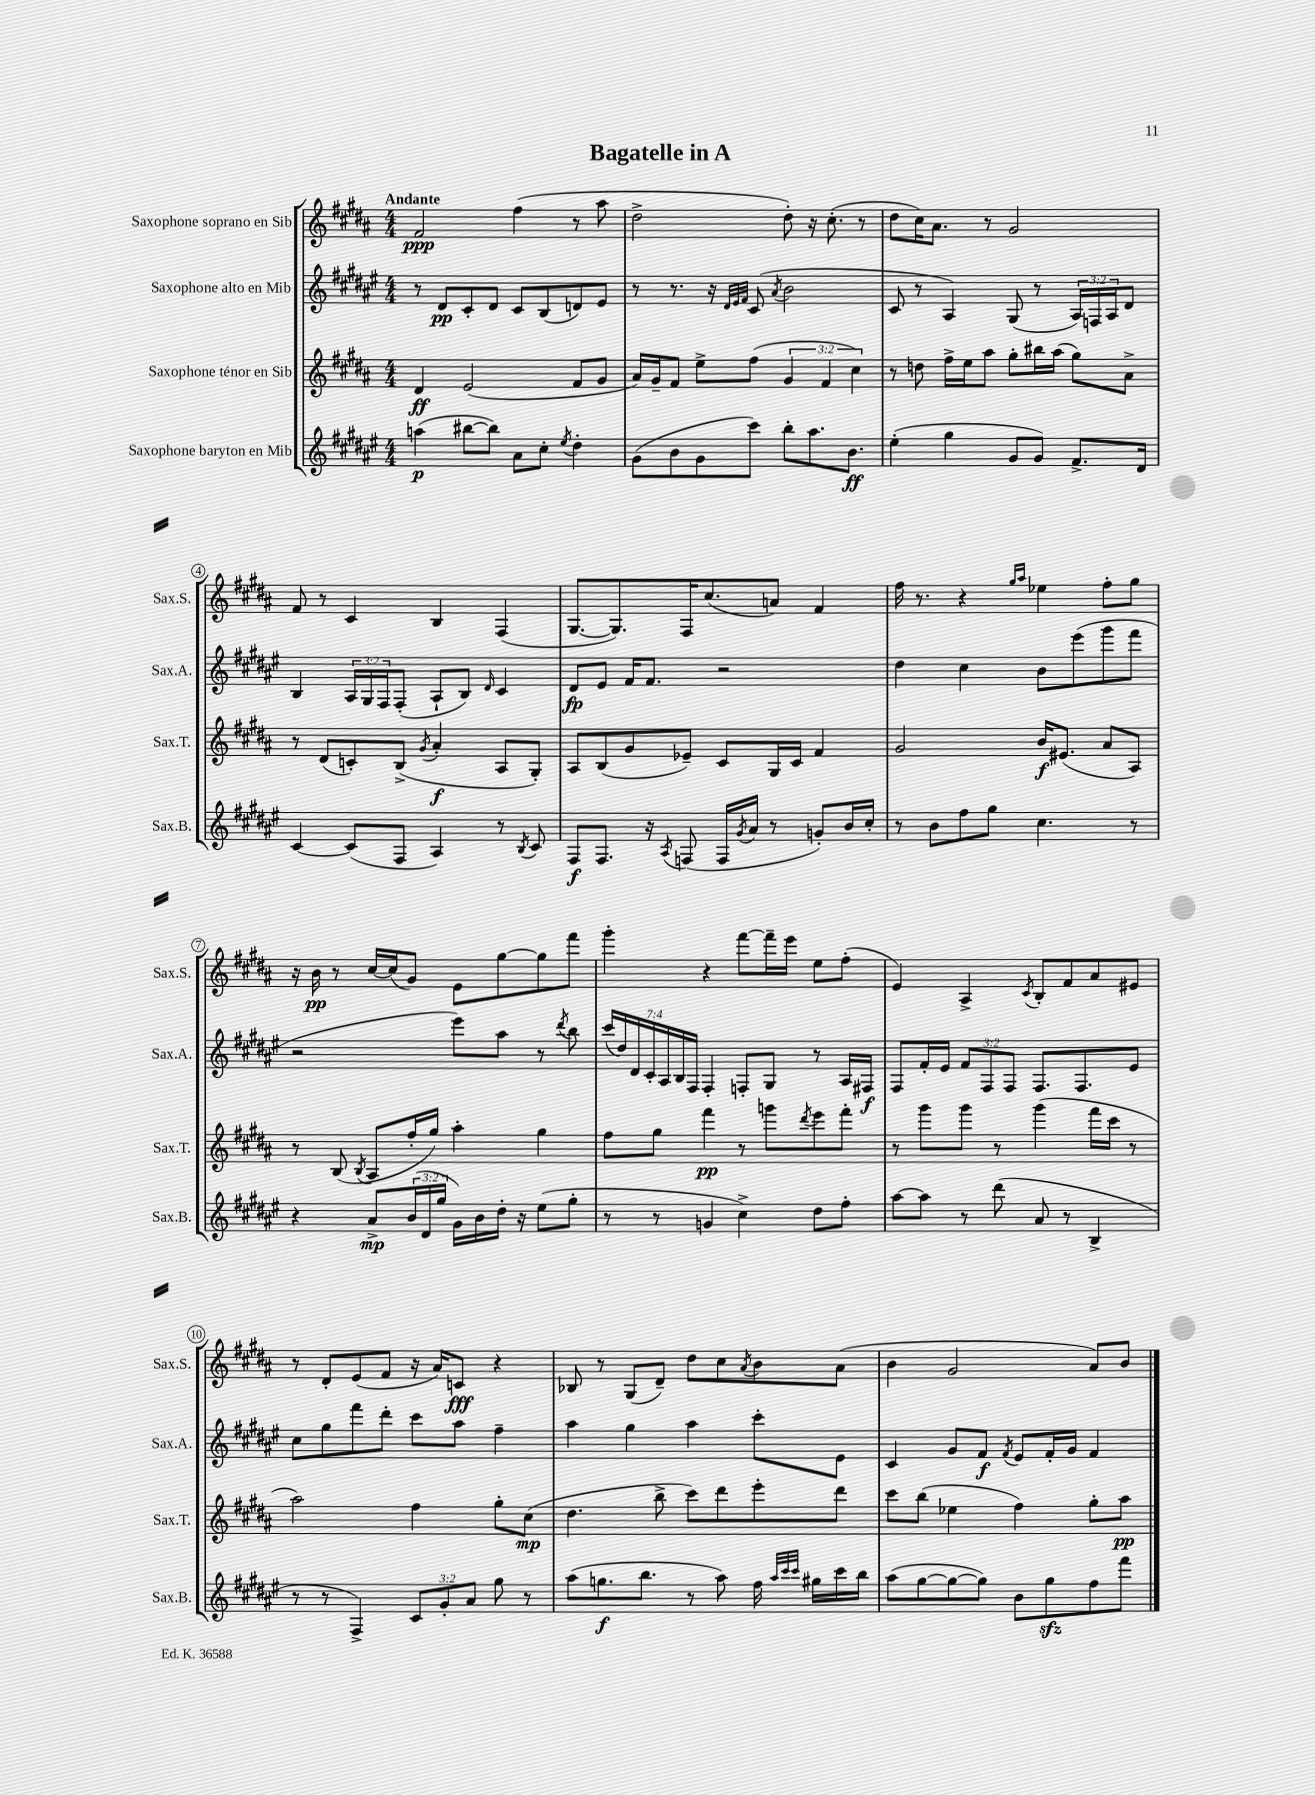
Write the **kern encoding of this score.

**kern	**dynam	**kern	**dynam	**kern	**dynam	**kern	**dynam
*part4	*part4	*part3	*part3	*part2	*part2	*part1	*part1
*staff4	*staff4	*staff3	*staff3	*staff2	*staff2	*staff1	*staff1
*I"Saxophone baryton en Mib	*	*I"Saxophone ténor en Sib	*	*I"Saxophone alto en Mib	*	*I"Saxophone soprano en Sib	*
*I'Sax.B.	*	*I'Sax.T.	*	*I'Sax.A.	*	*I'Sax.S.	*
*clefG2	*	*clefG2	*	*clefG2	*	*clefG2	*
*k[f#c#g#d#a#e#]	*	*k[f#c#g#d#a#]	*	*k[f#c#g#d#a#e#]	*	*k[f#c#g#d#a#]	*
*M4/4	*	*M4/4	*	*M4/4	*	*M4/4	*
=1	=1	=1	=1	=1	=1	=1	=1
!	!	!	!	!	!	!LO:TX:a:B:t=Andante	!
(4aan\	p	4d#/	ff	8r	.	2f#/	ppp
.	.	.	.	8d#/L	pp	.	.
[8bb#X\L	.	(2e/	.	8c#'/	.	.	.
8bb#\J])	.	.	.	8d#/J	.	.	.
8a#\L	.	.	.	8c#/L	.	(4ff#\	.
8cc#'\J	.	.	.	(8B/	.	.	.
8qee#/	.	.	.	.	.	.	.
4dd#'\	.	8f#/L	.	8dn/)	.	8r	.
.	.	8g#/J	.	8e#/J	.	8aa#\	.
=2	=2	=2	=2	=2	=2	=2	=2
(8g#\L	.	16a#/LL)	.	8r	.	2dd#^\	.
.	.	16g#~/J	.	.	.	.	.
8b\	.	8f#/J	.	8.r	.	.	.
8g#\	.	8ee^\L	.	.	.	.	.
.	.	.	.	16r	.	.	.
.	.	.	.	32qqd#/LLL	.	.	.
.	.	.	.	32qqe#/	.	.	.
.	.	.	.	32qqf#/JJJ	.	.	.
8ccc#\J)	.	(8ff#\J	.	(8c#/	.	.	.
.	.	.	.	8qa#/	.	.	.
8bb'\L	.	6g#/	.	2b\	.	8dd#'\)	.
8.aa#\	.	.	.	.	.	16r	.
.	.	6f#/	.	.	.	.	.
.	.	.	.	.	.	(8.cc#'\	.
8.b\J	ff	.	.	.	.	.	.
.	.	6cc#\)	.	.	.	.	.
.	.	.	.	.	.	8r	.
=3	=3	=3	=3	=3	=3	=3	=3
(4ee#'\	.	8r	.	8c#/	.	8dd#\L	.
.	.	8ddn\	.	8r	.	16cc#\K)	.
.	.	.	.	.	.	8.a#\J	.
4gg#\	.	16ff#^\LL	.	4A#/)	.	.	.
.	.	16ee\J	.	.	.	.	.
.	.	8aa#\J	.	.	.	8r	.
8g#/L	.	8gg#'\L	.	(8G#/	.	2g#/	.
8g#/J)	.	16bb#X\L	.	8r	.	.	.
.	.	(16aa#\JJ	.	.	.	.	.
8.f#^/L	.	8gg#\L)	.	24A#/LL)	.	.	.
.	.	.	.	24Fn/	.	.	.
.	.	.	.	24A#/J	.	.	.
.	.	8a#^\J	.	8d#/J	.	.	.
16d#/Jk	.	.	.	.	.	.	.
!!LO:LB:g=z
=4	=4	=4	=4	=4	=4	=4	=4
[4c#/	.	8r	.	4B/	.	8f#/	.
.	.	(8d#/L	.	.	.	8r	.
(8c#/L]	.	8cn'/)	.	24A#/LL	.	4c#/	.
.	.	.	.	24G#/	.	.	.
.	.	.	.	24F#/J	.	.	.
8F#/J	.	(8B^/J	.	(8F#'/J	.	.	.
.	.	8qg#/	.	.	.	.	.
4A#/)	.	4a#'/	f	8A#`/L	.	4B/	.
.	.	.	.	8B/J)	.	.	.
.	.	.	.	16qqd#/	.	.	.
8r	.	8A#/L	.	4c#/	.	(4F#/	.
8qB/	.	.	.	.	.	.	.
8c#/	.	8G#'/J)	.	.	.	.	.
=5	=5	=5	=5	=5	=5	=5	=5
8F#/L	f	8A#/L	.	8d#/L	fp	[8.G#/L	.
8.F#/J	.	(8B/	.	8e#/J	.	.	.
.	.	.	.	.	.	8.G#/])	.
.	.	8g#/	.	16f#/KL	.	.	.
16r	.	.	.	8.f#/J	.	.	.
8qA#/	.	.	.	.	.	.	.
(8Fn/	.	8e-X~/J)	.	.	.	16F#/K	.
.	.	.	.	.	.	(8.cc#/	.
16F/LL	.	8c#/L	.	2r	.	.	.
8qg#/	.	.	.	.	.	.	.
16a#/JJ	.	.	.	.	.	.	.
8r	.	16G#/L	.	.	.	8an/J)	.
.	.	16c#/JJ	.	.	.	.	.
8gn'/L)	.	4f#/	.	.	.	4f#/	.
16b/L	.	.	.	.	.	.	.
16cc#'/JJ	.	.	.	.	.	.	.
=6	=6	=6	=6	=6	=6	=6	=6
8r	.	2g#/	.	4dd#\	.	16ff#\	.
.	.	.	.	.	.	8.r	.
8b\L	.	.	.	.	.	.	.
8ff#\	.	.	.	4cc#\	.	4r	.
8gg#\J	.	.	.	.	.	.	.
.	.	.	.	.	.	16qqgg#/LL	.
.	.	.	.	.	.	16qqaa#/JJ	.
4.cc#\	.	16b/KL	f	8b\L	.	4ee-X\	.
.	.	(8.e#X/J	.	.	.	.	.
.	.	.	.	(8eee#\	.	.	.
.	.	8a#/L	.	8ggg#\	.	8ff#'\L	.
8r	.	8A#/J)	.	8fff#\J	.	8gg#\J	.
!!LO:LB:g=z
=7	=7	=7	=7	=7	=7	=7	=7
4r	.	8r	.	2r	.	16r	.
.	.	.	.	.	.	16b\	pp
.	.	(8B/	.	.	.	8r	.
.	.	8qB/	.	.	.	.	.
8a#^/L	mp	8A#/L	.	.	.	[16cc#/LL	.
.	.	.	.	.	.	(16cc#/J]	.
(24b/L	.	16ff#'/L	.	.	.	8g#/J)	.
24d#/	.	.	.	.	.	.	.
.	.	16gg#/JJ)	.	.	.	.	.
24gg#/JJ	.	.	.	.	.	.	.
16g#\LL)	.	4aa#'\	.	8eee#\L)	.	8e\L	.
16b\	.	.	.	.	.	.	.
16dd#'\JJ	.	.	.	8aa#\J	.	[8gg#\	.
16r	.	.	.	.	.	.	.
(8ee#\L	.	4gg#\	.	8r	.	8gg#\]	.
.	.	.	.	8qddd#/	.	.	.
8gg#'\J	.	.	.	8bb\	.	8fff#\J	.
=8	=8	=8	=8	=8	=8	=8	=8
8r	.	8ff#\L	.	(28ccc#/LL	.	4ggg#'\	.
.	.	.	.	28dd#/)	.	.	.
.	.	.	.	28d#/	.	.	.
.	.	.	.	28c#'/	.	.	.
8r	.	8gg#\J	.	.	.	.	.
.	.	.	.	28A#/	.	.	.
.	.	.	.	28B/	.	.	.
.	.	.	.	28F#/JJ	.	.	.
4gn/	.	4fff#\	pp	4F#'/	.	4r	.
4cc#^\)	.	8r	.	8Fn'/L	.	[8fff#\L	.
.	.	8gggn\L	.	8G#/J	.	16fff#~\L]	.
.	.	.	.	.	.	16eee\JJ	.
.	.	8qddd#/	.	.	.	.	.
8dd#\L	.	8eee\	.	8r	.	8ee\L	.
8ff#'\J	.	8fff#'\J	.	16A#/LL	.	(8ff#'\J	.
.	.	.	.	16F#X/JJ	f	.	.
=9	=9	=9	=9	=9	=9	=9	=9
[8aa#\L	.	8r	.	8F#/L	.	4e/)	.
8aa#\J]	.	8ggg#\L	.	16f#'/L	.	.	.
.	.	.	.	16e#/JJ	.	.	.
8r	.	8ggg#\J	.	12f#/L	.	4A#^/	.
.	.	.	.	12F#/	.	.	.
(8ddd#\	.	8r	.	.	.	.	.
.	.	.	.	12F#/J	.	.	.
.	.	.	.	.	.	8qc#/	.
8a#/	.	(4ggg#\	.	8.F#/L	.	8B'/L	.
8r	.	.	.	.	.	8f#/	.
.	.	.	.	8.F#/	.	.	.
4B^/	.	16fff#\LL	.	.	.	8a#/	.
.	.	16ccc#\JJ	.	.	.	.	.
.	.	8r	.	8e#/J	.	8e#X/J	.
!!LO:LB:g=z
=10	=10	=10	=10	=10	=10	=10	=10
8r	.	2aa#\)	.	8cc#\L	.	8r	.
8r	.	.	.	8gg#\	.	8d#'/L	.
4F#^/)	.	.	.	8fff#\	.	(8e/	.
.	.	.	.	8ddd#'\J	.	8f#/J	.
12c#/L	.	4ff#\	.	8ccc#\L	.	16r	.
.	.	.	.	.	.	16a#/KL)	.
12g#'/	.	.	.	.	.	.	.
.	.	.	.	8aa#\J	.	8cn/J	fff
12a#/J	.	.	.	.	.	.	.
8gg#\	.	8gg#'\L	.	4ff#~\	.	4r	.
8r	.	(8cc#\J	mp	.	.	.	.
=11	=11	=11	=11	=11	=11	=11	=11
(8aa#\L	.	4.dd#\	.	4aa#\	.	8B-X/	.
8.ggn\	f	.	.	.	.	8r	.
.	.	.	.	4gg#\	.	(8G#/L	.
8.bb\J	.	.	.	.	.	.	.
.	.	8bb^\	.	.	.	8d#~/J)	.
8r	.	8ccc#\L)	.	4aa#\	.	8dd#\L	.
8aa#\)	.	8ddd#\	.	.	.	8cc#\	.
.	.	.	.	.	.	8qa#/	.
16ff#\	.	8eee'\	.	8ccc#'\L	.	8b\	.
32qqaa#/LLL	.	.	.	.	.	.	.
32qqccc#/	.	.	.	.	.	.	.
32qqccc#/JJJ	.	.	.	.	.	.	.
16gg#X\LL	.	.	.	.	.	.	.
16ccc#\	.	8ddd#\J	.	8e#\J	.	(8a#\J	.
16bb\JJ	.	.	.	.	.	.	.
=12	=12	=12	=12	=12	=12	=12	=12
(8aa#\L	.	8ccc#\L	.	4c#/	.	4b\	.
[8gg#\	.	(8bb\J	.	.	.	.	.
8gg#\_	.	4ee-X\	.	8g#/L	.	2g#/	.
8gg#\J])	.	.	.	8f#/J	f	.	.
.	.	.	.	8qf#/	.	.	.
8b\L	.	4ff#\)	.	8e#/L	.	.	.
8gg#zz\	.	.	.	16f#'/L	.	.	.
.	.	.	.	16g#/JJ	.	.	.
8ff#\	.	8gg#'\L	.	4f#/	.	8a#/L)	.
8fff#\J	.	8aa#\J	pp	.	.	8b/J	.
==	==	==	==	==	==	==	==
*-	*-	*-	*-	*-	*-	*-	*-
